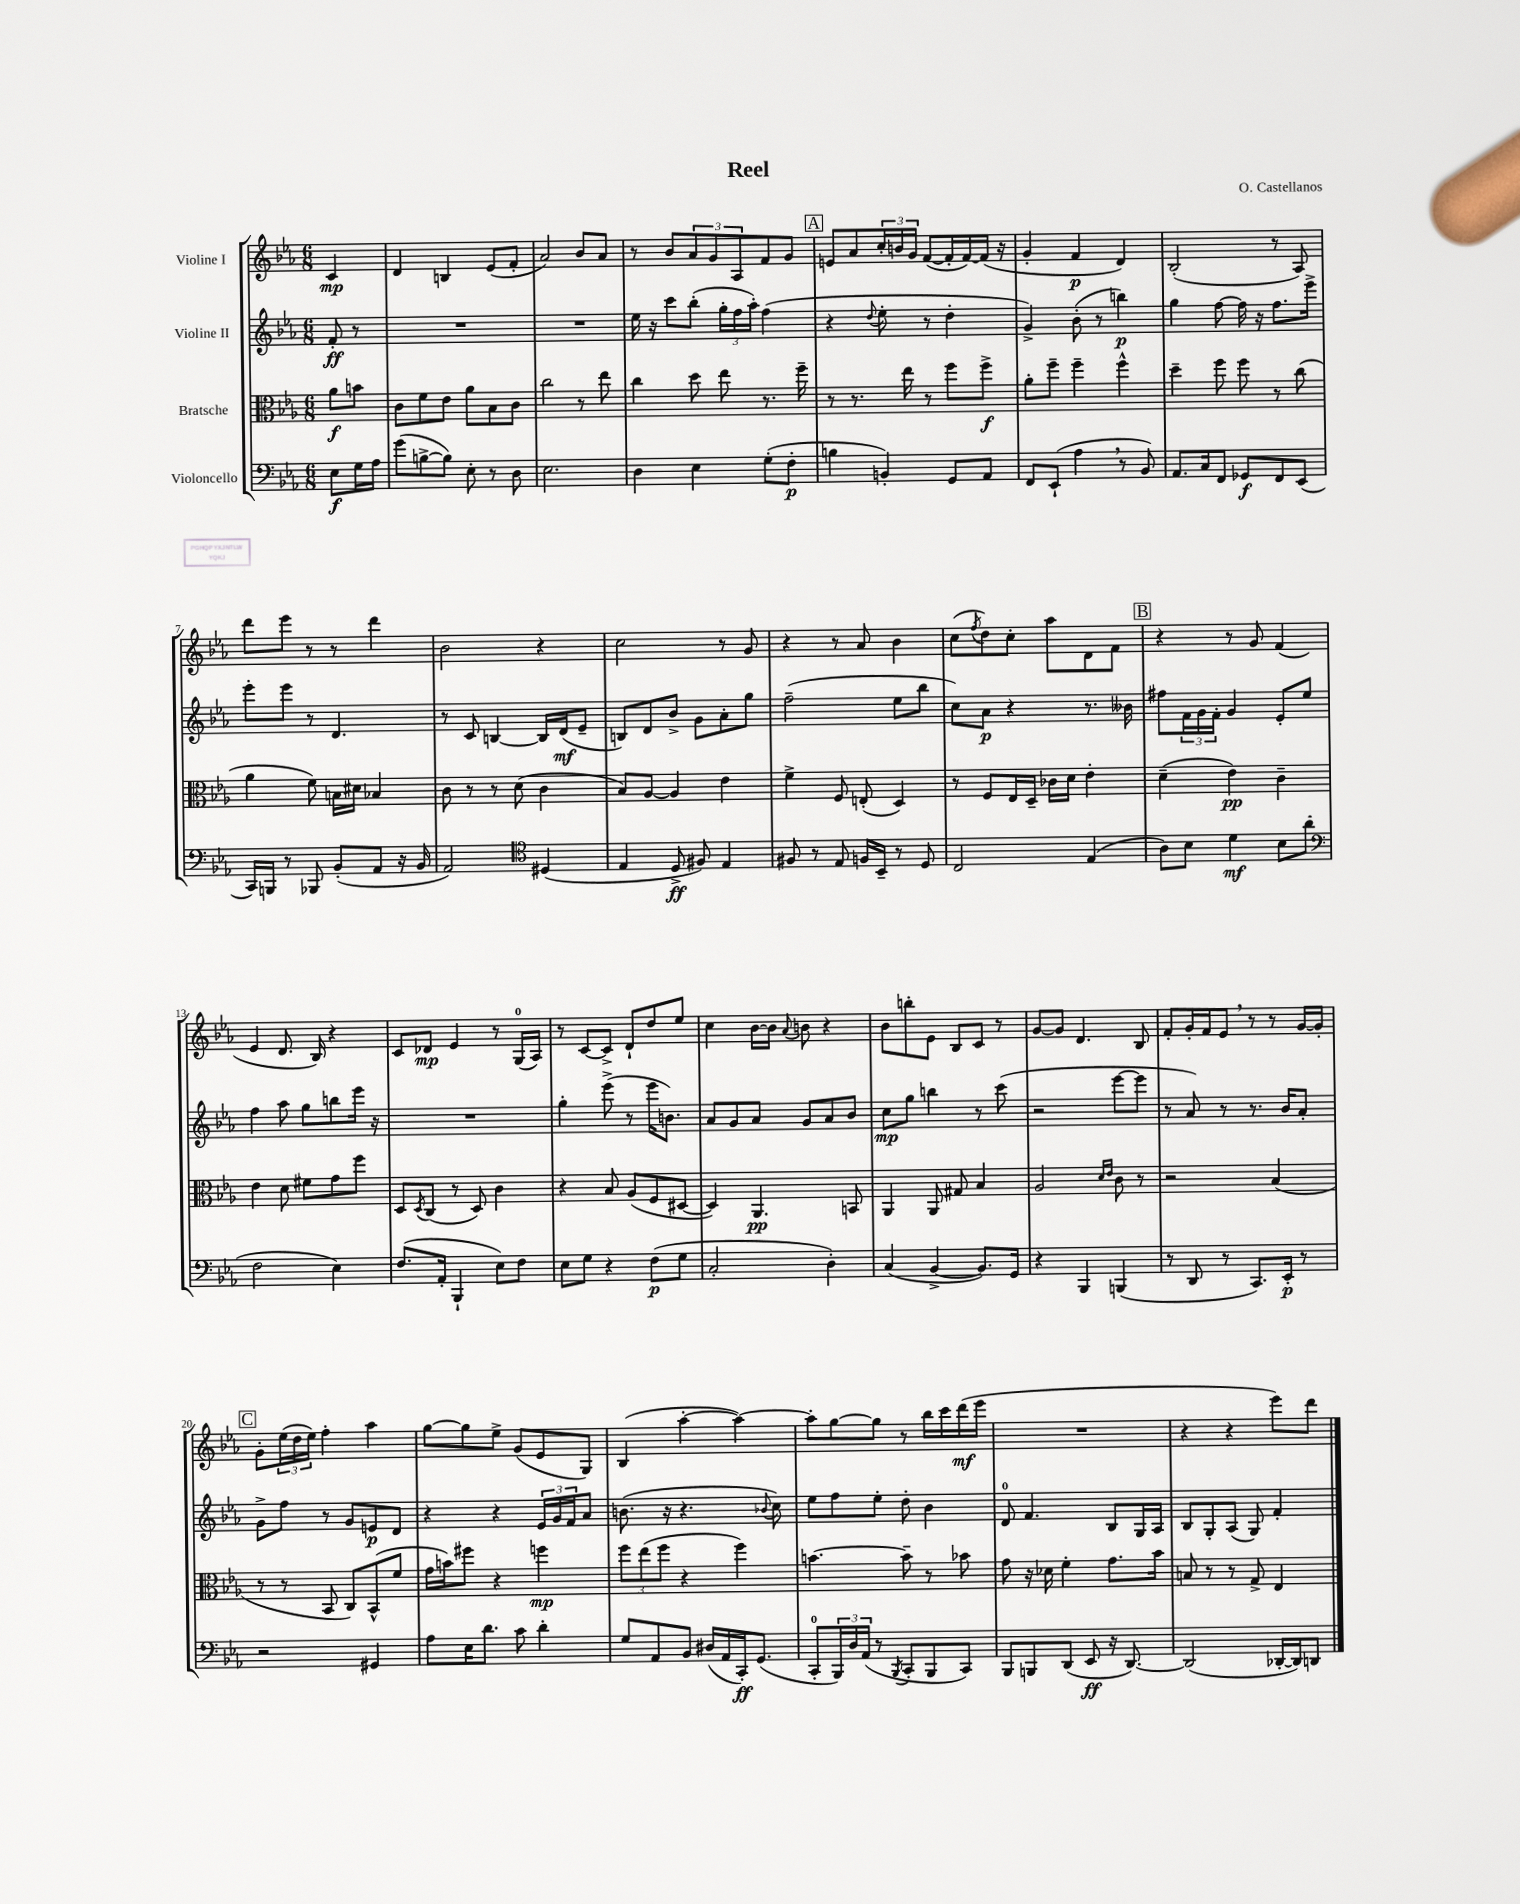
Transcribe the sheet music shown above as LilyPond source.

\header { title = "Reel" composer = "O. Castellanos" }
<<
\new StaffGroup <<
\new Staff = "s0" \with { instrumentName = "Violine I" } {
    \clef treble \key ees \major \numericTimeSignature \time 6/8 \partial 4
    c'4\mp |
    d'4 b4 ees'8( f'8-. |
    aes'2) bes'8 aes'8 |
    r8 bes'8 \tuplet 3/2 { aes'8 g'8 aes8 } f'8 g'8 |
    \mark \markup { \box "A" } e'8 aes'8 \tuplet 3/2 { c''16-. b'16 g'16 } f'8~( f'16-. f'16~) f'16( r16 |
    g'4-. f'4\p d'4) |
    bes2-.( r8 aes8) |
    d'''8 ees'''8 r8 r8 d'''4 |
    bes'2 r4 |
    c''2 r8 g'8 |
    r4 r8 aes'8 bes'4 |
    c''8( \acciaccatura { f''8 } d''8) c''8-. aes''8 d'8 f'8 |
    \mark \markup { \box "B" } r4 r8 g'8 f'4( |
    ees'4 d'8. bes16) r4 |
    c'8 des'8\mp ees'4 r8 g16-0( aes16) |
    r8 c'8~ c'8-> d'8-! d''8 ees''8 |
    c''4 bes'16~ bes'16 \appoggiatura { aes'8 } b'8 r4 |
    bes'8 b''8-. ees'8 bes8 c'8 r8 |
    g'8~ g'8 d'4. bes8 |
    f'8-. g'16-. f'16 ees'8 \breathe r8 r8 g'16~ g'16-. |
    \mark \markup { \box "C" } g'8-. \tuplet 3/2 { ees''16( d''16 ees''16) } f''4-. aes''4 |
    g''8~ g''8 ees''8-> g'8( ees'8 g8) |
    bes4( aes''4~-. aes''4~) |
    aes''8-. g''8~ g''8 r8 bes''16 c'''16 d'''16\mf( ees'''16 |
    R2. |
    r4 r4 ees'''8) d'''8 \bar "|." |
}
\new Staff = "s1" \with { instrumentName = "Violine II" } {
    \clef treble \key ees \major \numericTimeSignature \time 6/8 \partial 4
    f'8-.\ff r8 |
    R2. |
    R2. |
    ees''16 r16 c'''8 bes''8-.( \tuplet 3/2 { g''16-. f''16 aes''16-.) } f''4( |
    \mark \markup { \box "A" } r4 \appoggiatura { d''8 } ees''8-. r8 d''4-. |
    g'4->) bes'8-.( r8 b''4\p) |
    g''4 f''8~ f''16 r16 f''8. ees'''16-> |
    ees'''8-. ees'''8 r8 d'4. |
    r8 c'8 b4~ b16 d'16\mf( ees'8-- |
    b8) d'8 bes'8-> g'8 aes'8-. g''8 |
    f''2--( ees''8 bes''8 |
    c''8) aes'8\p r4 r8. beses'16 |
    \mark \markup { \box "B" } fis''8 \tuplet 3/2 { f'16 g'16 f'16-. } g'4 ees'8-. ees''8 |
    f''4 aes''8 g''8 b''8 ees'''16 r16 |
    R2. |
    g''4-. ees'''8->( r8 ees'''16 b'8.) |
    aes'8 g'8 aes'8 g'8 aes'8 bes'8 |
    c''8\mp g''8 b''4 r8 c'''8( |
    r2 ees'''8~ ees'''8 |
    r8 aes'8) r8 r8. bes'16 aes'8-. |
    \mark \markup { \box "C" } g'8-> f''8 r8 g'8 e'8\p d'8 |
    r4 r4 \tuplet 3/2 { ees'16 g'16 f'16 } aes'8 |
    b'8.( r16 r4. \appoggiatura { bes'8 } c''8) |
    ees''8 f''8 ees''8-. d''8-. bes'4 |
    d'8-0 f'4. bes8 g16 aes16 |
    bes8 g8-. aes8( g8) f'4-. \bar "|." |
}
\new Staff = "s2" \with { instrumentName = "Bratsche" } {
    \clef alto \key ees \major \numericTimeSignature \time 6/8 \partial 4
    aes'8\f b'8 |
    c'8 f'8 ees'8 aes'8 bes8 c'8 |
    c''2 r8 ees''8 |
    c''4 d''8 ees''8 r8. f''16-- |
    \mark \markup { \box "A" } r8 r8. ees''16 r8 f''8 f''8->\f |
    aes'8-. f''8-- f''4-- f''4-^ |
    d''4-- f''8 f''8 r8 c''8( |
    aes'4 f'8) b16 dis'16 bes4 |
    c'8 r8 r8 d'8( c'4 |
    bes8) aes8~ aes4 ees'4 |
    f'4-> f8 e8-.( d4) |
    r8 f8 ees16 d16-- ces'16 d'16 ees'4-. |
    \mark \markup { \box "B" } d'4--( ees'4\pp) c'4-- |
    ees'4 d'8 fis'8 g'8 f''8 |
    d8 \acciaccatura { d8 } c8( r8 d8) c'4 |
    r4 bes8 aes8( f8 dis8~ |
    dis4) aes,4.\pp b,8 |
    aes,4 aes,8 gis8 bes4 |
    aes2 \grace { d'16 ees'16 } c'8 r8 |
    r2 bes4( |
    \mark \markup { \box "C" } r8 r8 bes,8 c8) bes,8-^( f'8 |
    g'16 b'16) fis''8 r4 f''4\mp |
    \tuplet 3/2 { f''8 ees''8( f''8 } r4 f''4) |
    b'4.~ b'8-- r8 bes'8 |
    g'8 r16 des'16 f'4-. g'8. bes'16 |
    b8 r8 r8 g8-> ees4 \bar "|." |
}
\new Staff = "s3" \with { instrumentName = "Violoncello" } {
    \clef bass \key ees \major \numericTimeSignature \time 6/8 \partial 4
    ees8\f g16 aes16 |
    g'8( b8~-> b8) ees8-. r8 d8 |
    ees2. |
    d4 ees4 g8-.( f8-.\p |
    \mark \markup { \box "A" } b4 b,4-.) g,8 aes,8 |
    f,8 ees,8-!( aes4 \breathe r8 bes,8) |
    aes,8. c16 f,8 ges,8\f f,8 ees,8( |
    c,16) b,,16 r8 bes,,8 bes,8-.( aes,8 r16 bes,16 |
    aes,2) \clef tenor dis4( |
    ees4 d8->\ff fis8) ees4 |
    fis8 r8 ees8 f16 bes,16-- r8 d8 |
    c2 ees4( |
    \mark \markup { \box "B" } aes8) bes8 d'4\mf bes8 aes'8( |
    \clef bass f2 ees4) |
    f8.( aes,16-. bes,,4-! ees8) f8 |
    ees8 g8 r4 f8\p( g8 |
    c2-. d4-.) |
    c4( bes,4~-> bes,8.) g,16 |
    r4 bes,,4 b,,4( |
    r8 d,8 r8 c,8.) ees,16-.\p r8 |
    \mark \markup { \box "C" } r2 gis,4 |
    aes8 ees16 d'8. c'8 d'4-. |
    g8 aes,8 bes,8 dis16( aes,16 c,16-.\ff) g,8.( |
    c,8-0-. \tuplet 3/2 { bes,,16) d16 aes,16( } r8 \acciaccatura { bes,,8 } c,8-. bes,,8 c,8) |
    bes,,8 b,,8 d,8( ees,8\ff r16 d,8.~) |
    d,2( des,16~-. des,16) d,8 \bar "|." |
}
>>
>>
